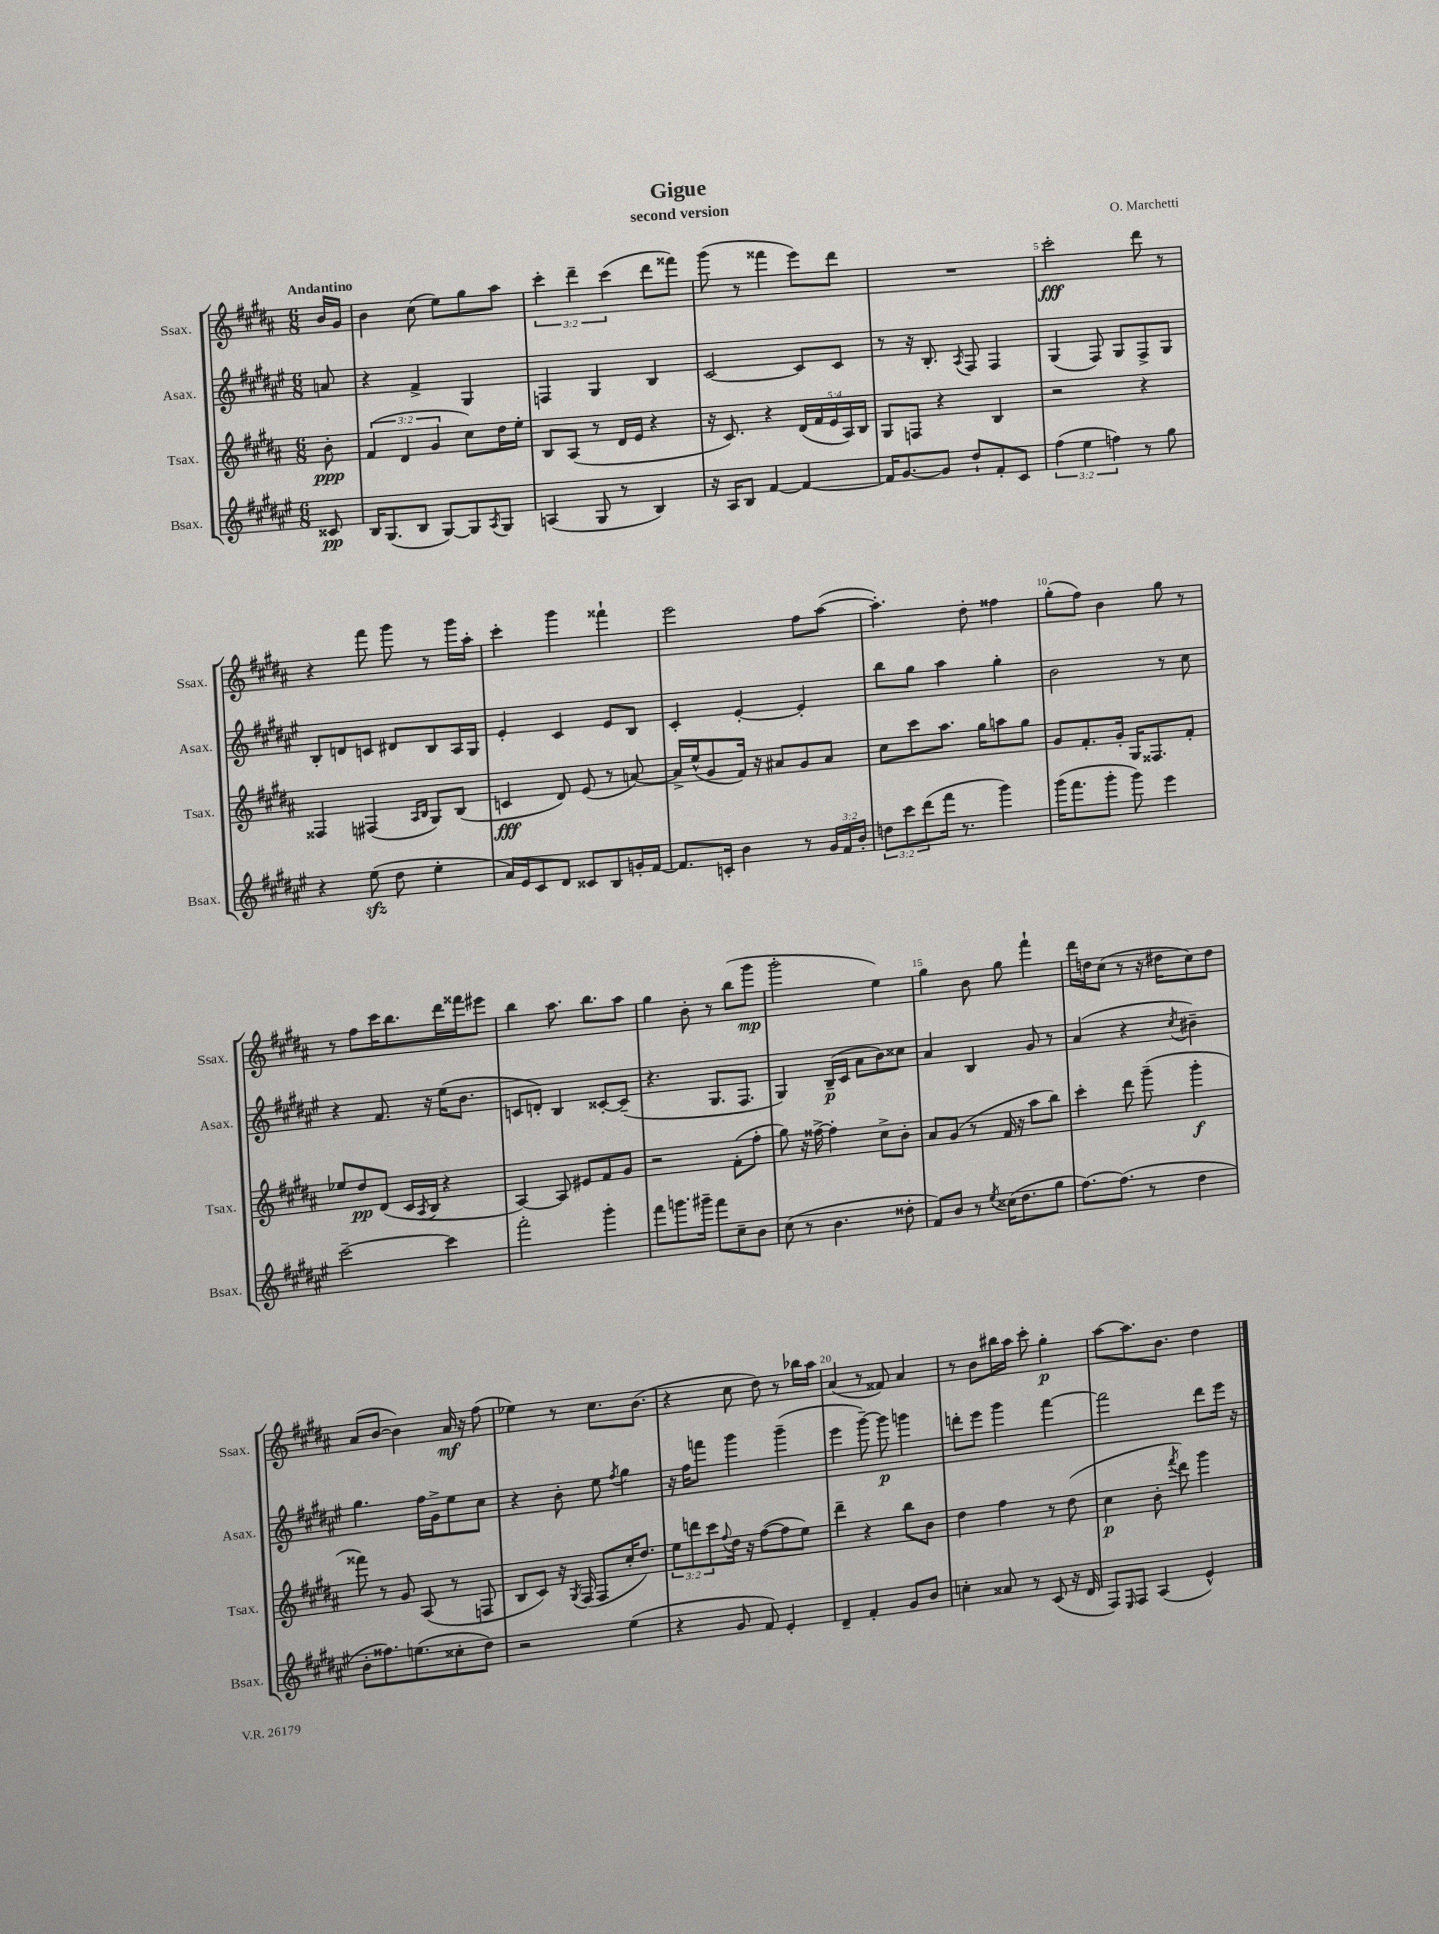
\header { title = "Gigue" composer = "O. Marchetti" subtitle = "second version" }
<<
\new StaffGroup <<
\new Staff = "s0" \with { instrumentName = "Ssax." shortInstrumentName = "Ssax." } {
    \clef treble \key b \major \numericTimeSignature \time 6/8 \override Staff.TupletNumber.text = #tuplet-number::calc-fraction-text \partial 8 \tempo "Andantino"
    b'16 gis'16 |
    b'4 cis''8( e''8) gis''8 ais''8 |
    \tuplet 3/2 { cis'''4-. dis'''4-- cis'''4( } dis'''8 fisis'''8) |
    gis'''8( r8 fisis'''4 e'''8) dis'''8 |
    R2. |
    cis'''2-.\fff dis'''8 r8 |
    r4 fis'''8 gis'''8 r8 gis'''16 ais''16-. |
    cis'''4-. gis'''4 fisis'''4-! |
    e'''2 fis''8 ais''8~( |
    ais''4.-.) dis''8-. fisis''4 |
    gis''8-.( fis''8) b'4 gis''8 r8 |
    r8 fis''8 cis'''16 b''8. dis'''16 fisis'''16 eis'''8 |
    b''4 ais''8. b''8. ais''8 |
    gis''4 b'8-. r8 b''8( gis'''8\mp |
    gis'''2-. e''4) |
    gis''4 b'8 gis''8 fis'''4-! |
    dis'''16 d''16 cis''8( r8 r16 dis''16 cis''8) dis''8 |
    ais'8( b'8~ b'4) ais'16\mf r16 fis''8( |
    ees''4) r8 cis''8. b'8.( |
    r4 cis''8 dis''8) r8 bes''16 ais''16 |
    ais'4( r8 fisis'8) ais'4 |
    r8 b'8 bis''16 ais''16 cis'''8-. gis''4-.\p |
    ais''8~ ais''8. b'8. dis''4 \bar "|." |
}
\new Staff = "s1" \with { instrumentName = "Asax." shortInstrumentName = "Asax." } {
    \clef treble \key fis \major \numericTimeSignature \time 6/8 \partial 8
    a'8 |
    r4 fis'4-> gis4 |
    f4 gis4 b4 |
    cis'2~ cis'8 cis'8 |
    r8 r16 b8.-. \acciaccatura { ais8 } fis8 fis4 |
    gis4( fis8) gis8 fis8-> gis8 |
    b8-. d'8 c'8 dis'8 b8 ais16 gis16 |
    eis'4-. cis'4 eis'8 b8 |
    cis'4-. eis'4~-. eis'4-. |
    b''8 gis''8 ais''4 gis''4-. |
    b'2 r8 cis''8 |
    r4 fis'8. r16 eis''16( b'8. |
    c'8 d'8-.) b4 cisis'8~-. cisis'8--( |
    r4. gis8. fis8. |
    gis4) b16--\p( cis'16 ais'8 b'8) cisis''8 |
    ais'4 b4 gis'8 r8 |
    ais'4( r4 \acciaccatura { cis''8 } bis'4--) |
    gis''4. fis''16 gis'16-> eis''8 cis''8 |
    r4 b'8-. eis''8 \acciaccatura { fis''8 } gis''4 |
    r16 fis''16 f'''8 gis'''4 gis'''4--( |
    eis'''4 gis'''8~--) gis'''8\p g'''4 |
    d'''8-. eis'''8 gis'''4 fis'''4~ |
    fis'''2 dis'''8 eis'''16 r16 \bar "|." |
}
\new Staff = "s2" \with { instrumentName = "Tsax." shortInstrumentName = "Tsax." } {
    \clef treble \key b \major \numericTimeSignature \time 6/8 \override Staff.TupletNumber.text = #tuplet-number::calc-fraction-text \partial 8
    b'8-.\ppp |
    \tuplet 3/2 { fis'4( dis'4 gis'4 } cis''8) dis''16 e''16-. |
    b8 ais8( r8 dis'16 e'16 r4 |
    r16 cis'8.) r4 \tuplet 5/4 { dis'16( fis'16 e'16 ais16) b16 } |
    gis8 f8 r4 b4 |
    r2 r4 |
    fisis4 fis4( \grace { ais16 b16 } gis8) b8( |
    c'4\fff dis'8) e'8( r8 a'8~) |
    a'16-> e''16-^( gis'8 fis'16) r16 ais'8 gis'8 ais'8 |
    cis''8 cis'''8 ais''8. gis''16 a''8 gis''8 |
    gis'8 fis'8.-. gis'16-. gis16 fisis8. fis'8-. |
    ees''8 dis''8\pp dis'8( cis'16 \acciaccatura { ais8 } b16 r4 |
    ais4~) ais8 eis'8 fis'8 gis'8 |
    r2 fis'8-.( fis''8-. |
    gis''8) r16 fisis''16~-> fisis''4-. cis''8-> b'8-. |
    ais'8 gis'8( r8 fis'16 r16 ais''8 b''8) |
    cis'''4-. dis'''8 gis'''8--( gis'''4-.\f |
    fisis'''8) r8 gis'8 ais8( r8 f8 |
    b8 cis'8) r16 \acciaccatura { gis8 } fis16( fis8 cis''16-. dis''8.) |
    \tuplet 3/2 { e''8 d'''8 cis'''8 } \appoggiatura { fis''8 } dis''16 r16 fis''8~( fis''8 e''8) |
    dis'''4-- r4 b''8 b'8 |
    dis''4 fis''4 r8 dis''8( |
    cis''4\p b'8-. \acciaccatura { fis'''8 } dis'''8) gis'''4 \bar "|." |
}
\new Staff = "s3" \with { instrumentName = "Bsax." shortInstrumentName = "Bsax." } {
    \clef treble \key fis \major \numericTimeSignature \time 6/8 \override Staff.TupletNumber.text = #tuplet-number::calc-fraction-text \partial 8
    cisis'8\pp |
    b16 gis8.( b8 gis8~) gis8 \acciaccatura { ais8 } gis8 |
    a4( gis8 r8 b4) |
    r16 ais16 b8 fis'4~ fis'4~ |
    fis'16 gis'8.~ gis'8 dis''8-! fis'8-. cis'8 |
    \tuplet 3/2 { fis''4( eis''4 f''4) } r8 gis''8 |
    r4 eis''8\sfz( dis''8 eis''4-. |
    ais'16) eis'16 cis'8 dis'8 cisis'8 b8 g'16-. fis'16~ |
    fis'8. c'16-. b'4 r8 \tuplet 3/2 { gis'16 fis'16 b'16-. } |
    \tuplet 3/2 { d''8 cis'''8 dis'''8( } fis'''16 r8. gis'''4) |
    gis'''16( fis'''8. gis'''8-. gis'''8) eis'''4 |
    cis'''2~-- cis'''4 |
    fis'''2-. gis'''4-. |
    fis'''8 g'''8. gis'''16-- fis'''8 cis''8-- b'8 |
    cis''8( r8 b'4. disis''8-. |
    fis'8) b'8 r8 \acciaccatura { eis''8 } cisis''16( dis''8. gis''8 |
    fis''8.~) fis''8.( r8 dis''4 |
    b'8-. fisis''8.) e''8.( cisis''8-. dis''8) |
    r2 eis''4( |
    r4 gis'8 fis'8) eis'4-. |
    dis'4-- fis'4-. gis'8 b'8 |
    c''4-. aisis'8 r8 cis'8( r16 dis'16 |
    fis8) \grace { eis16 } fis8 ais4( eis'4-^) \bar "|." |
}
>>
>>
\layout { \context { \Score \override BarNumber.break-visibility = ##(#f #t #t) barNumberVisibility = #(every-nth-bar-number-visible 5) } }
